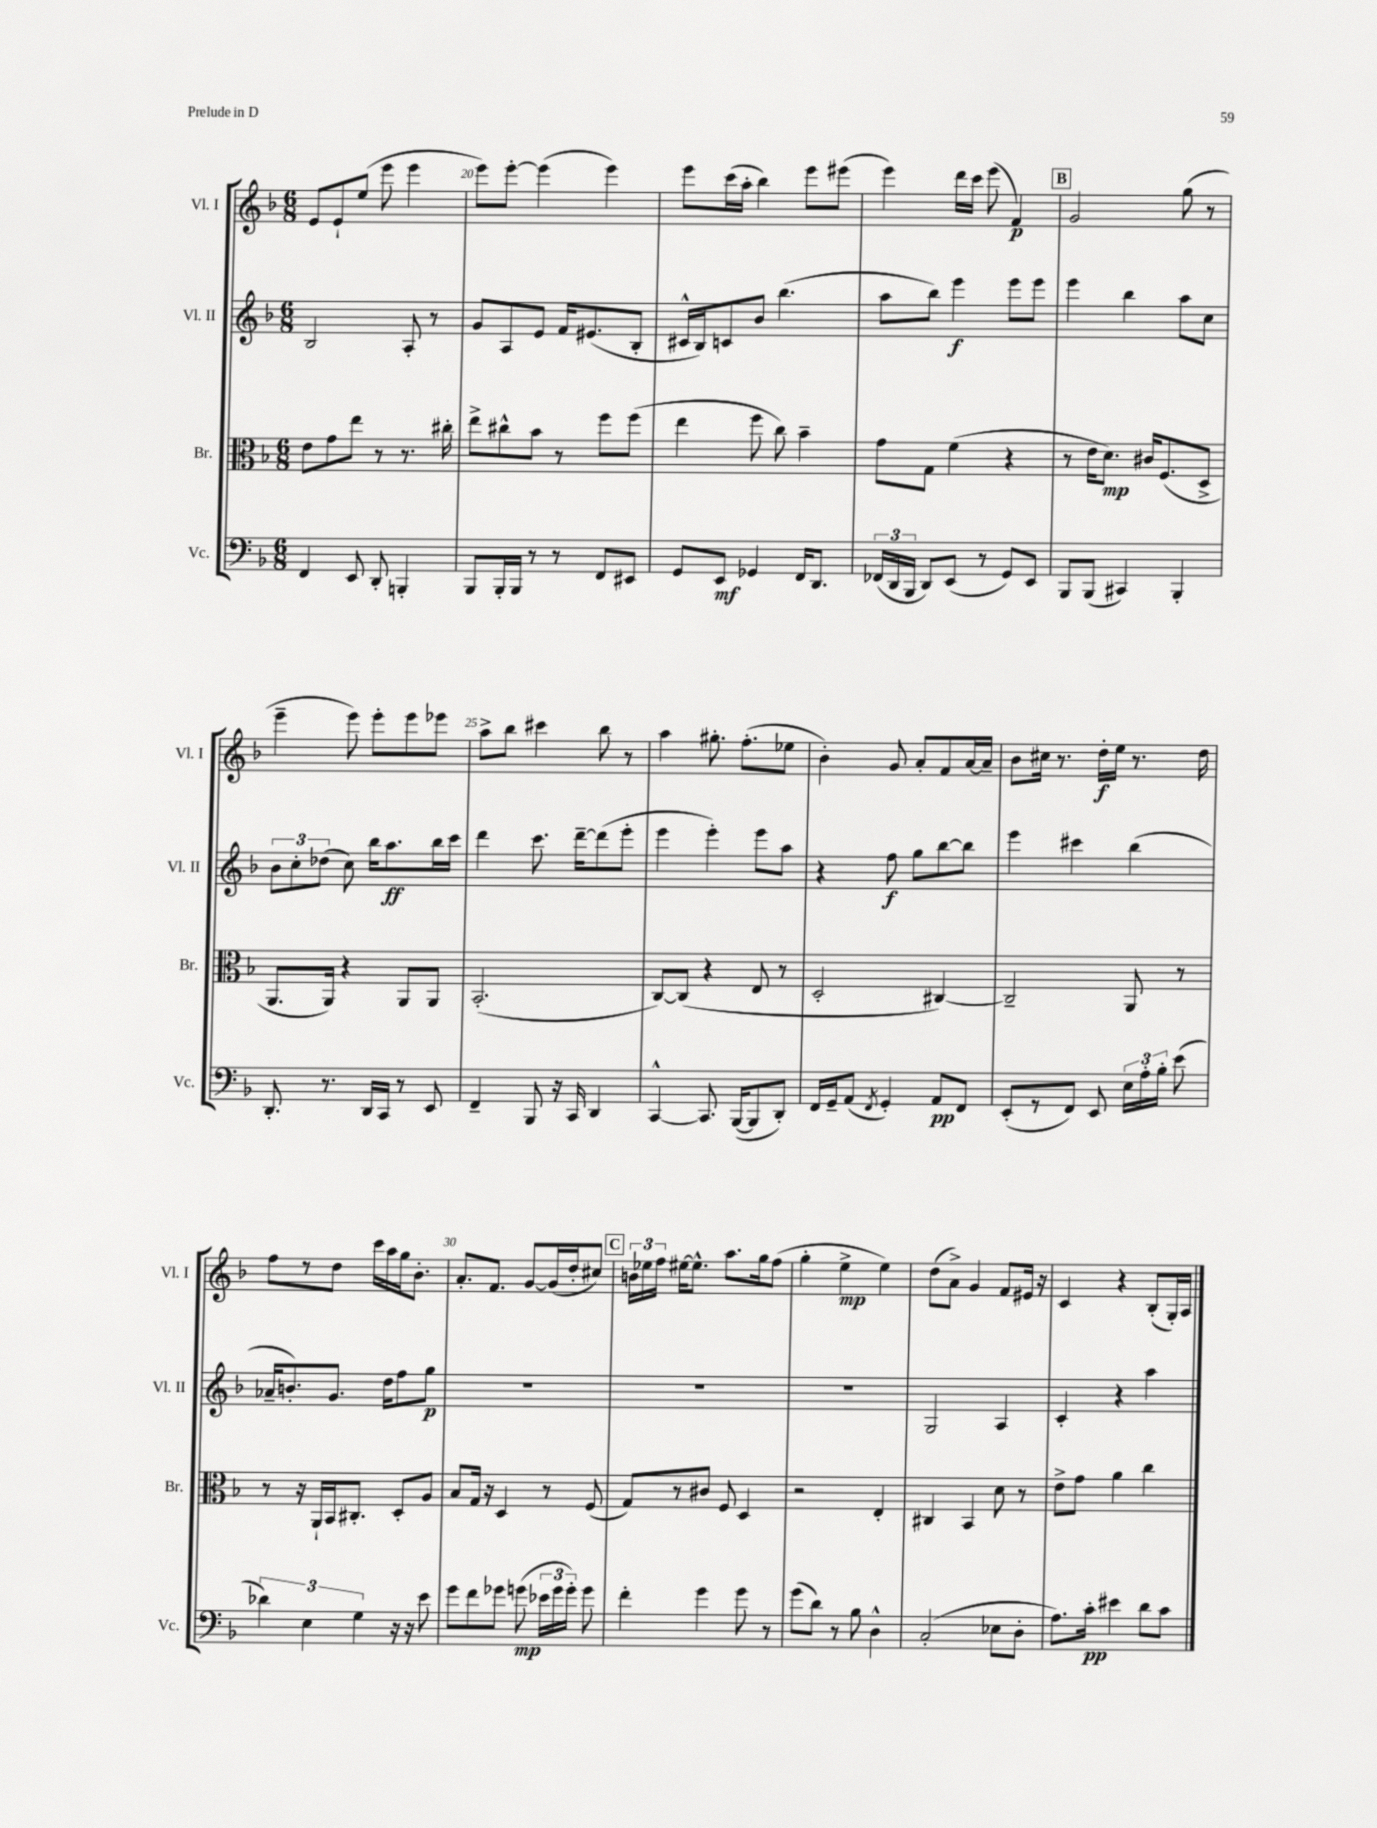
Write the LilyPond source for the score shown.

<<
\new StaffGroup <<
\new Staff = "s0" \with { instrumentName = "Vl. I" shortInstrumentName = "Vl. I" } {
    \clef treble \key f \major \numericTimeSignature \time 6/8
    \autoBeamOff e'8[ e'8-! e''8]( e'''8 e'''4 |
    e'''8[) e'''8]~-. e'''4( e'''4) |
    e'''8[ c'''16( a''16]-. bes''4) e'''8[ eis'''8]( |
    e'''4) d'''16[ c'''16] e'''8( f'4\p) |
    \mark \markup { \box "B" } g'2 g''8( r8 |
    e'''4-- e'''8) e'''8[-. e'''8 ees'''8] |
    a''8[-> bes''8] cis'''4 bes''8 r8 |
    a''4 gis''8.-. f''8.[-.( ees''8] |
    bes'4-.) g'8 a'8[-. f'8 a'16~ a'16]-- |
    bes'8[ cis''16] r8. d''16[-.\f e''16] r8. d''16 |
    f''8[ r8 d''8] c'''16[ a''16 g''16 bes'8.]-. |
    a'8.[-. f'8.] g'8[~ g'16( d''16-. cis''8]) |
    \mark \markup { \box "C" } \tuplet 3/2 { b'16[ ees''16 f''16] } eis''16[~ eis''8.]-^ a''8.[ g''16 f''8]( |
    g''4-. e''4->\mp e''4) |
    d''8[( a'8]->) g'4 f'8[ eis'16] r16 |
    c'4 r4 bes8[-.( g16-.) a16] \bar "|." |
}
\new Staff = "s1" \with { instrumentName = "Vl. II" shortInstrumentName = "Vl. II" } {
    \clef treble \key f \major \numericTimeSignature \time 6/8
    \autoBeamOff bes2 a8-. r8 |
    g'8[ a8 e'8] f'16[ eis'8.( bes8]-. |
    cis'16[-^ bes16) c'8 bes'8] bes''4.( |
    a''8[ bes''8]) e'''4\f e'''8[ e'''8] |
    \mark \markup { \box "B" } e'''4 bes''4 a''8[ c''8] |
    \tuplet 3/2 { bes'8[ c''8-. des''8]( } c''8) bes''16[ a''8.\ff bes''16 c'''16] |
    d'''4 c'''8. d'''16[~-- d'''8( e'''8]-. |
    e'''4 e'''4-.) e'''8[ a''8] |
    r4 f''8\f g''8[ bes''8~ bes''8] |
    e'''4 cis'''4 bes''4( |
    aes'16[-- b'8.-.) g'8.] d''16[ f''8 g''8]\p |
    R2. |
    \mark \markup { \box "C" } R2. |
    R2. |
    g2 a4 |
    c'4-. r4 a''4 \bar "|." |
}
\new Staff = "s2" \with { instrumentName = "Br." shortInstrumentName = "Br." } {
    \clef alto \key f \major \numericTimeSignature \time 6/8
    \autoBeamOff e'8[ g'8 e''8] r8 r8. cis''16-. |
    e''8[-> cis''8-^ bes'8] r8 f''8[ f''8]( |
    e''4 f''8 c''8) bes'4-- |
    g'8[ g8] f'4( r4 |
    \mark \markup { \box "B" } r8 e'16[ d'8.]\mp) cis'16[ f8.( d8]-> |
    a,8.[ a,16]) r4 a,8[ a,8] |
    bes,2.-.( |
    c8[~) c8]( r4 e8 r8 |
    d2-. cis4~) |
    cis2-- a,8 r8 |
    r8 r16 a,16[-! bes,16 cis8.]-. d8[-. a8] |
    bes8[ g16] r16 d4 r8 f8( |
    \mark \markup { \box "C" } g8[) r8 cis'8] f8 d4 |
    r2 e4-. |
    cis4 bes,4 d'8 r8 |
    e'8[-> g'8] a'4 c''4 \bar "|." |
}
\new Staff = "s3" \with { instrumentName = "Vc." shortInstrumentName = "Vc." } {
    \clef bass \key f \major \numericTimeSignature \time 6/8
    \autoBeamOff f,4 e,8 d,8-. b,,4-. |
    bes,,8[ bes,,16-. bes,,16] r8 r8 f,8[ eis,8] |
    g,8[ e,8]\mf ges,4 f,16[ d,8.] |
    \tuplet 3/2 { fes,16[( d,16 bes,,16] } d,8[) e,8]( r8 g,8[) e,8] |
    \mark \markup { \box "B" } bes,,8[ bes,,8]( cis,4) bes,,4-. |
    d,8.-. r8. d,16[ c,16] r8 e,8 |
    f,4-- bes,,8 r16 c,16 d,4 |
    c,4~-^ c,8. bes,,16[~( bes,,8 d,8]-.) |
    f,16[ g,16-- a,8]( \acciaccatura { f,8 } g,4-.) a,8[\pp f,8] |
    e,8[-.( r8 f,8]) e,8 \tuplet 3/2 { e16[ a16-. bes16]-. } e'8( |
    \tuplet 3/2 { des'4) e4 g4 } r16 r16 e'8 |
    g'8[ f'8 ges'8] g'8\mp( \tuplet 3/2 { ees'16[ g'16 g'16]-.) } g'8 |
    \mark \markup { \box "C" } f'4-. g'4 g'8 r8 |
    g'8[( d'8]) r8 bes8 d4-^ |
    c2-.( ees8[ d8]-. |
    a8.[) c'16]-.\pp eis'4 d'8[ c'8] \bar "|." |
}
>>
>>
\layout { \context { \Score currentBarNumber = #19 \override BarNumber.break-visibility = ##(#f #t #t) barNumberVisibility = #(every-nth-bar-number-visible 5) } }
